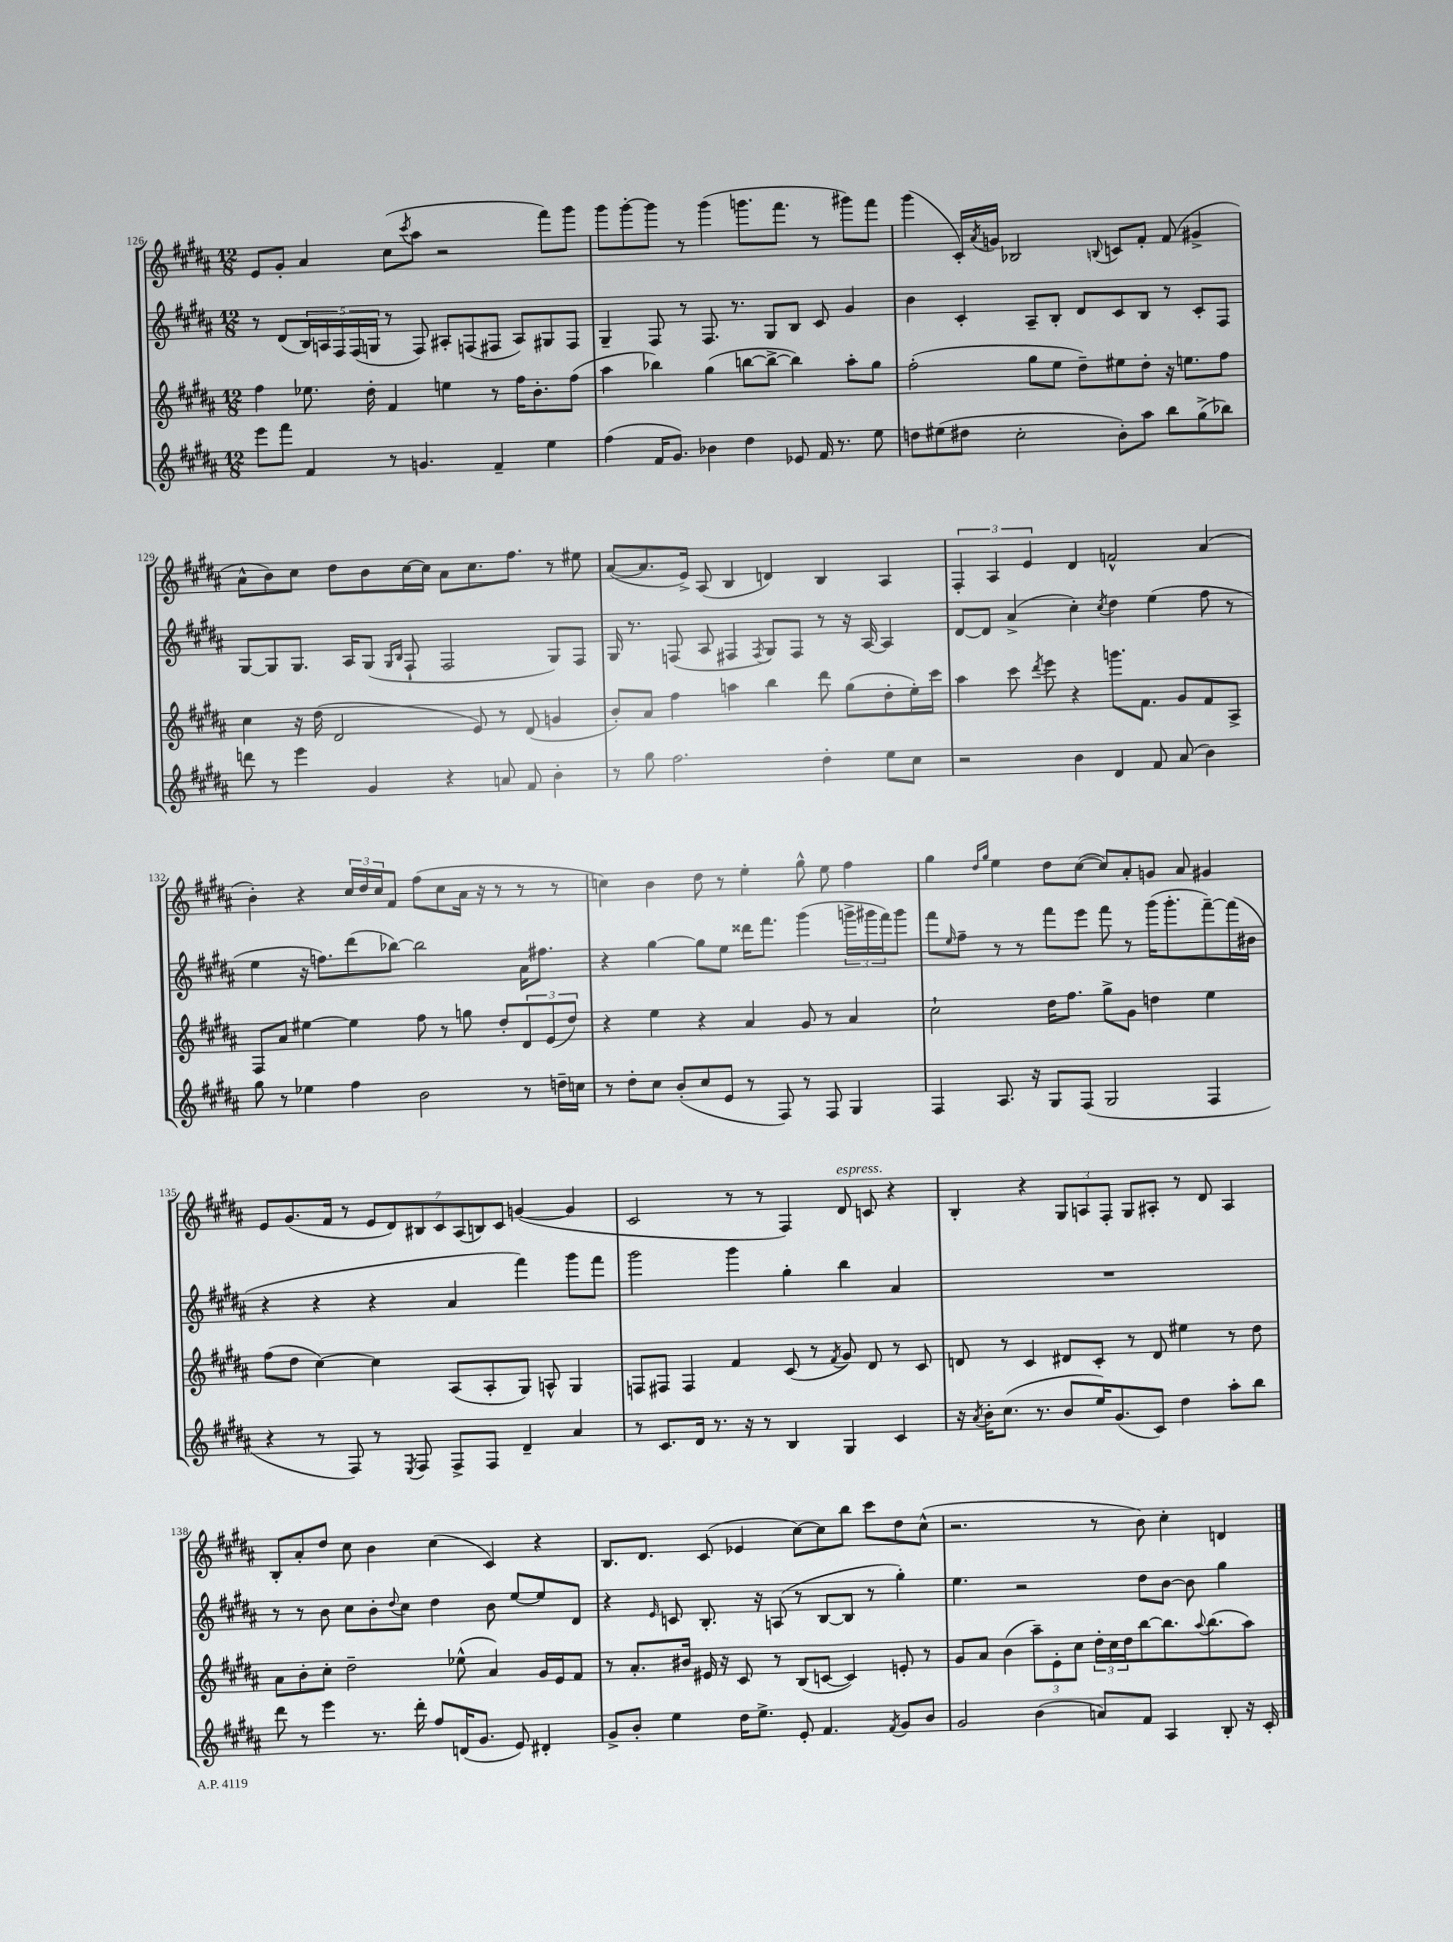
<<
\new StaffGroup <<
\new Staff = "s0" {
    \clef treble \key b \major \numericTimeSignature \time 12/8
    e'8 gis'8-. ais'4 cis''8( \acciaccatura { cis'''8 } ais''8 r2 fis'''8) gis'''8 |
    gis'''8 gis'''8~-. gis'''8 r8 gis'''4( g'''8. fis'''8. r8 gis'''8) fis'''8 |
    gis'''4( cis'16-.) \acciaccatura { ais'8 } g'16 bes2 \appoggiatura { b8 } c'8 fis'8-. fis'8( gis'4-> |
    ais'8-^ b'8) cis''8 dis''8 b'8 cis''16~ cis''16 ais'8 cis''8. fis''8. r8 eis''8 |
    ais'8~( ais'8. e'16->) ais8( b4 d'4) b4 ais4 |
    \tuplet 3/2 { fis4-. ais4 e'4 } dis'4 f'2-^ ais'4( |
    b'4-.) r4 \tuplet 3/2 { cis''16 dis''16 cis''16 } fis'8 fis''8( cis''8 ais'16 r16 r8 r8 r8 |
    c''4) b'4 dis''8 r8 e''4-. gis''8-^ e''8 fis''4 |
    gis''4 \grace { dis''16 gis''16 } e''4 dis''8 cis''8~( cis''8) ais'8-. g'8 ais'8 gis'4 |
    e'8 gis'8.( fis'16 r8 \tuplet 7/4 { e'8 dis'8) bis8 cis'8 ais8( b8) cis'8 } g'4~( g'4 |
    cis'2 r8 r8 fis4) dis'8^\markup { \italic "espress." } c'8 r4 |
    b4-. r4 \tuplet 3/2 { gis8 a8 fis8-. } gis8 ais8-. r8 dis'8 ais4 |
    b8-. ais'8-. dis''8 cis''8 b'4 cis''4( cis'4) r4 |
    b8. dis'8. cis'8( ees'4 cis''8~) cis''8 b''8 cis'''8 dis''8 cis''8-^( |
    r2. r8 b'8) cis''4-. d'4 \bar "|." |
}
\new Staff = "s1" {
    \clef treble \key b \major \numericTimeSignature \time 12/8
    r8 dis'8( \tuplet 5/4 { b16) a16 fis16 fis16( g16 } r8 fis8) ais8-. f8( fis8 ais8) gis8 fis8 |
    gis4-- fis8 r8 fis8. r8. gis8 b8 cis'8 gis'4 |
    b'4 cis'4-. ais8-- b8-. dis'8 cis'8 b8 r8 cis'8-. fis8 |
    gis8~ gis8 gis8. ais16 gis8( \grace { gis16 b16 } fis8-! fis2 gis8) fis8 |
    gis16 r8. f8( ais8 fis4 \acciaccatura { fis8 } gis8) fis8 r8 r16 ais16~ ais4 |
    dis'8~ dis'8 ais'4->( cis''4-.) \acciaccatura { cis''8 } dis''4 e''4( fis''8 r8 |
    e''4 r16 f''8.) dis'''8( bes''8~) bes''2 ais'16 fis''8. |
    r4 gis''4~ gis''8 e''8 disis'''16 fis'''8. gis'''4( \tuplet 3/2 { g'''16-> gis'''16 fis'''16) } gis'''8 |
    fis'''8 \grace { e''16 } fis''8-- r8 r8 fis'''8 e'''8 fis'''8 r8 gis'''16( gis'''8.-. fis'''8~--) fis'''16( bis'16 |
    r4 r4 r4 ais'4 fis'''4) gis'''8 fis'''8 |
    gis'''2 gis'''4 gis''4-. b''4 ais'4 |
    R1. |
    r8 r8 b'8 cis''8 b'8-. \appoggiatura { dis''8 } cis''8 dis''4 b'8 e''8~ e''8 dis'8 |
    r4 \grace { e'16 } c'8 b8.-. r16 a8( r8 b8~ b8 r8 gis''4-.) |
    e''4. r2 dis''8 b'8~ b'8 gis''4 \bar "|." |
}
\new Staff = "s2" {
    \clef treble \key b \major \numericTimeSignature \time 12/8
    fis''4 ees''8. dis''16-. fis'4 e''4 r8 fis''16 b'8.-. fis''8( |
    ais''4 bes''4) gis''4( b''8~ b''8~-> b''4) ais''8-. gis''8 |
    fis''2-.( gis''8 e''8 dis''8--) eis''8 dis''8-. r16 e''8. fis''8 |
    cis''4 r16 dis''16( dis'2 e'8) r8 dis'8( g'4 |
    b'8-.) ais'8 fis''4 a''4 b''4 dis'''8 gis''8( dis''8-. e''16-.) cis'''16 |
    ais''4 cis'''8 \acciaccatura { dis'''8 } e'''8 r4 g'''8. fis'8. gis'8 fis'8 ais8-> |
    fis8 ais'8 eis''4~ eis''4 fis''8 r8 g''8 dis''8-. \tuplet 3/2 { dis'8 e'8( dis''8) } |
    r4 e''4 r4 ais'4 gis'8 r8 ais'4 |
    cis''2-! dis''16 fis''8. gis''8-> gis'8 d''4 e''4 |
    fis''8( dis''8 cis''4~) cis''4 ais8( ais8-. gis8) a8-^ gis4 |
    f8 fis8 fis4 fis'4 cis'8( r8 \acciaccatura { fis'8 } gis'8) dis'8 r8 cis'8 |
    d'8 r8 cis'4 dis'8 cis'8-. r8 dis'8 eis''4 r8 dis''8 |
    ais'8 b'8-. cis''8-. dis''2-- ees''8-^( ais'4) gis'16 e'16 fis'8 |
    r8 ais'8.-. bis'16 eis'16 r16 cis'8 r8 b8( c'8~ c'4) e'8-. r8 |
    gis'8 ais'8 b'4( \tuplet 3/2 { ais''8--) e'8-. cis''8 } \tuplet 3/2 { dis''16-. cis''16 dis''16 } b''8~ b''8. \appoggiatura { ais''8 } b''8.( ais''8) \bar "|." |
}
\new Staff = "s3" {
    \clef treble \key b \major \numericTimeSignature \time 12/8
    e'''8 fis'''8 fis'4 r8 g'4. fis'4-- e''4 |
    fis''4( fis'16 gis'8.) bes'4 dis''4 ees'8 fis'16 r8. e''8 |
    d''8 eis''8( dis''8 cis''2-. b'8-.) ais''8 b''8 gis''8->( bes''8) |
    d'''8 r8 e'''4 gis'4 r4 a'8 fis'8 b'4-. |
    r8 gis''8 fis''2. dis''4-. e''8 cis''8 |
    r2 b'4 dis'4 fis'8 ais'8( b'4) |
    gis''8 r8 ees''4 fis''4 b'2 r8 d''16-- c''16 |
    r8 dis''8-. cis''8 b'8-.( cis''8 e'8 r8 fis8) r8 fis8 gis4 |
    fis4 ais8. r16 gis8 fis8( gis2 fis4 |
    r4 r8 fis8) r8 \acciaccatura { e8 } fis8 fis8-> fis8 dis'4-- ais'4 |
    r8 cis'8. dis'16 r8. r16 r8 b4 gis4 cis'4 |
    r16 \acciaccatura { ais'8 } b'16-. cis''8.( r8. b'8 e''16) gis'8.( cis'8) dis''4 ais''8-. b''8 |
    dis'''8 r8 e'''4 r8. dis'''16-. fis''8 d'16( gis'8. e'8) dis'4-. |
    gis'8-> b'8-. e''4 dis''16 e''8.-> e'8-. fis'4. \acciaccatura { fis'8 } gis'8 b'8 |
    gis'2 b'4( a'8) fis'8 ais4 b8-. r16 cis'16-. \bar "|." |
}
>>
>>
\layout { \context { \Score currentBarNumber = #126 } }
